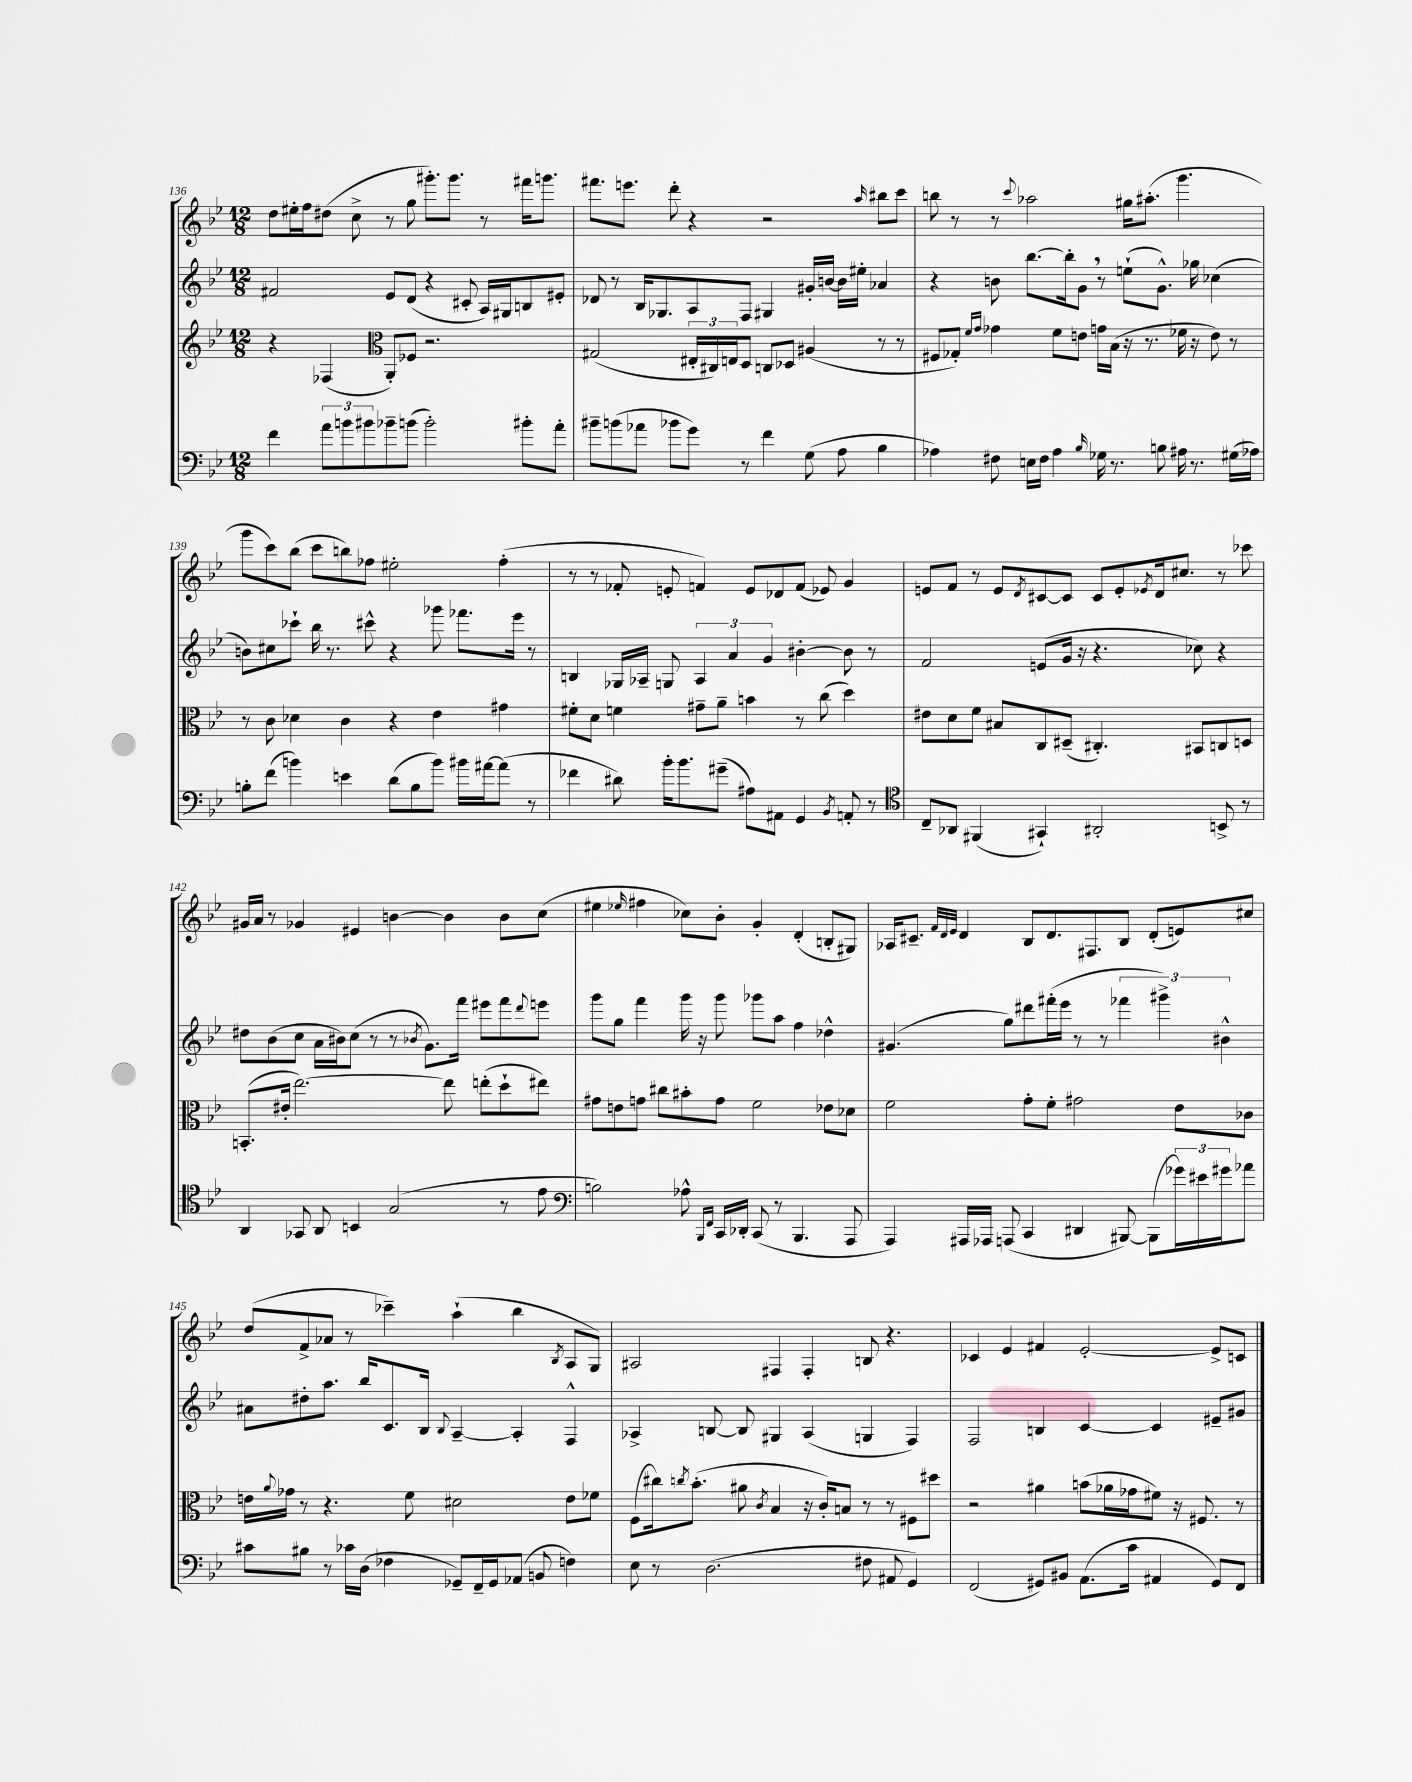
<<
\new StaffGroup <<
\new Staff = "s0" {
    \clef treble \key bes \major \numericTimeSignature \time 12/8
    d''8 eis''16-. f''16 dis''8( c''8-> r8 g''8 gis'''8.-.) gis'''8. r8 fis'''16 g'''8. |
    fis'''8. e'''8. d'''8-. r4 r2 \grace { a''16 } bis''8 c'''8 |
    b''8 r8 r8 \appoggiatura { c'''8 } aes''2 gis''16 ais''8.-.( g'''4. |
    g'''8 c'''8) bes''8( c'''8 b''8) fes''8 eis''2-. fes''4-.( |
    r8 r8 fes'8-. e'8-. f'4) e'8 des'8 f'8( ees'8) g'4 |
    e'8 f'8 r8 e'8 \acciaccatura { d'8 } cis'8~ cis'8 cis'8 e'8-. \acciaccatura { ees'8 } d'16 cis''8. r8 ces'''8 |
    gis'16 a'16 r8 ges'4 eis'4 b'4~ b'4 b'8 c''8( |
    eis''4 \grace { ees''16 } fis''4 ces''8) bes'8-. g'4-. d'4-.( b8-. gis8) |
    aes16 cis'8.-- \grace { f'32 d'32 ees'32 } d'4 bes8 d'8. fis8. bes8 d'8-.( e'8) cis''8 |
    d''8( f'8-> aes'8 r8 ces'''4--) a''4-!( bes''4 \acciaccatura { bes8 } a8 g8) |
    ais2 fis4 fis4-. b8 r4. |
    ces'4 ees'4 fis'4 ees'2~-. ees'8-> c'8 \bar "|." |
}
\new Staff = "s1" {
    \clef treble \key bes \major \numericTimeSignature \time 12/8
    fis'2 ees'8 d'8( r4 cis'8-. a16) gis16 b8 eis'8-. |
    des'8 r8 bes16 ges8. a8 f8 gis4 gis'16-. b'16~ b'16 eis''16-. aes'4 |
    r4 b'8 bes''8.~ bes''16-. g'8 \breathe r8 e''8-!( g'8.-^) ges''16 ces''4( |
    b'8) cis''8 ces'''8-! bes''16 r8. cis'''8-^ r4 ges'''8 fes'''8. ees'''16 r8 |
    b4 ges16 aes16-- g8 \tuplet 3/2 { aes4 a'4 g'4 } bis'4~-. bis'8 r8 |
    f'2 e'8( g'16 r16 r4. ces''8) r4 |
    dis''8 bes'8( c''8 a'16 bis'16) c''8( r8 r8 \acciaccatura { bes'8 } g'8.) f'''16 eis'''8 f'''8 \appoggiatura { d'''8 } e'''8 |
    g'''8 g''8 f'''4 g'''16 r16 g'''8 ges'''8 a''8 f''4 des''4-^ |
    gis'4.( g''8) dis'''8 fis'''16-.( ees'''16 r8 r8 \tuplet 3/2 { fes'''4 gis'''4->) bis'4-^ } |
    ais'8 dis''8-. a''8. bes''16 c'8. bes16 \appoggiatura { bes8 } a4~-- a4-. f4-^ |
    aes4-> b8~ b8 gis4 aes4( g4 f4) |
    f2 b4 c'4~ c'4 eis'8-- gis'8 \bar "|." |
}
\new Staff = "s2" {
    \clef treble \key bes \major \numericTimeSignature \time 12/8
    r4 fes4( \clef alto a,8-.) fes8 r2. |
    gis2( \tuplet 3/2 { eis16-. cis16) e16 } d8 c8 des8 ais4( r8 r8 |
    fis8 ges8-.) \grace { f'16 g'16 } ges'4 f'8 e'8 g'16 bes16( r16 r8. fes'16 r16 e'8) r8 |
    r8 c'8 des'4 c'4 r4 ees'4 gis'4 |
    fis'8-. d'8 f'4 gis'8-- a'8-- b'4 r8 c''8( d''4) |
    eis'8 d'8 f'8 bis8 c8 dis8--( cis4.-.) bis,8 c8 d8 |
    b,8.-.( eis'16-. ees''2.~) ees''8 e''8-.( d''8-! eis''8) |
    gis'8 e'8 g'8 cis''8 bis'8-. g'8 f'2 ees'8 des'8 |
    f'2 g'8-. f'8-. gis'2 ees'8 ces'8 |
    e'16 \appoggiatura { a'8 } ges'16 r8 r4. f'8 dis'2 e'8 fes'8 |
    f8( cis''16) \acciaccatura { c''8 } bes'8.-.( ais'8 \acciaccatura { c'8 } bes4 r16 c'16-.) b8 r8 r8 fis8 dis''8 |
    r2 ais'4 b'8( aes'16 ges'16 fis'8) r16 fis8. r8 \bar "|." |
}
\new Staff = "s3" {
    \clef bass \key bes \major \numericTimeSignature \time 12/8
    f'4 \tuplet 3/2 { a'8 b'8 bis'8 } bes'8-- b'8( b'2-.) bis'8-. a'8-. |
    bis'8-- b'8( aes'8 bes'8 g'8) r8 f'4 g8( a8 bes4 |
    aes4) fis8 e16 fis16 aes4 \grace { bes16 } ges16 r8. b8 ais16 r8. gis16( aes16) |
    b8-. f'8( b'4) e'4 d'8( b8 b'8) bis'16 ais'16~ ais'8( r8 |
    fes'4 dis'8) bes'16-. bes'8. gis'8--( ais8) ais,8 g,4 \acciaccatura { bes,8 } a,8-. r8 |
    \clef tenor c8-- aes,8 fis,4( gis,4-!) ais,2-. b,8-> r8 |
    a,4 ges,8 a,8 b,4 g2( r8 ees'8 |
    \clef bass b2) aes8-^ \grace { bes,,16 f,16 } c,16 des,16-. c,8( r8 bes,,4. a,,8 |
    a,,4) ais,,16 aes,,16 a,,8( c,4 dis,4 bis,,8~) bis,,8( \tuplet 3/2 { ges'16) eis'16 gis'16 } aes'8 |
    cis'8 bis8 r8 ces'16 d16( fes4 ges,8--) f,16-- ges,16 aes,8( b,8 f4) |
    ees8 r8 d2.( fis8 ais,8 g,4) |
    f,2( gis,8) bis,8 a,8.( c'16 ais,4 gis,8) f,8 \bar "|." |
}
>>
>>
\layout { \context { \Score currentBarNumber = #136 } }
